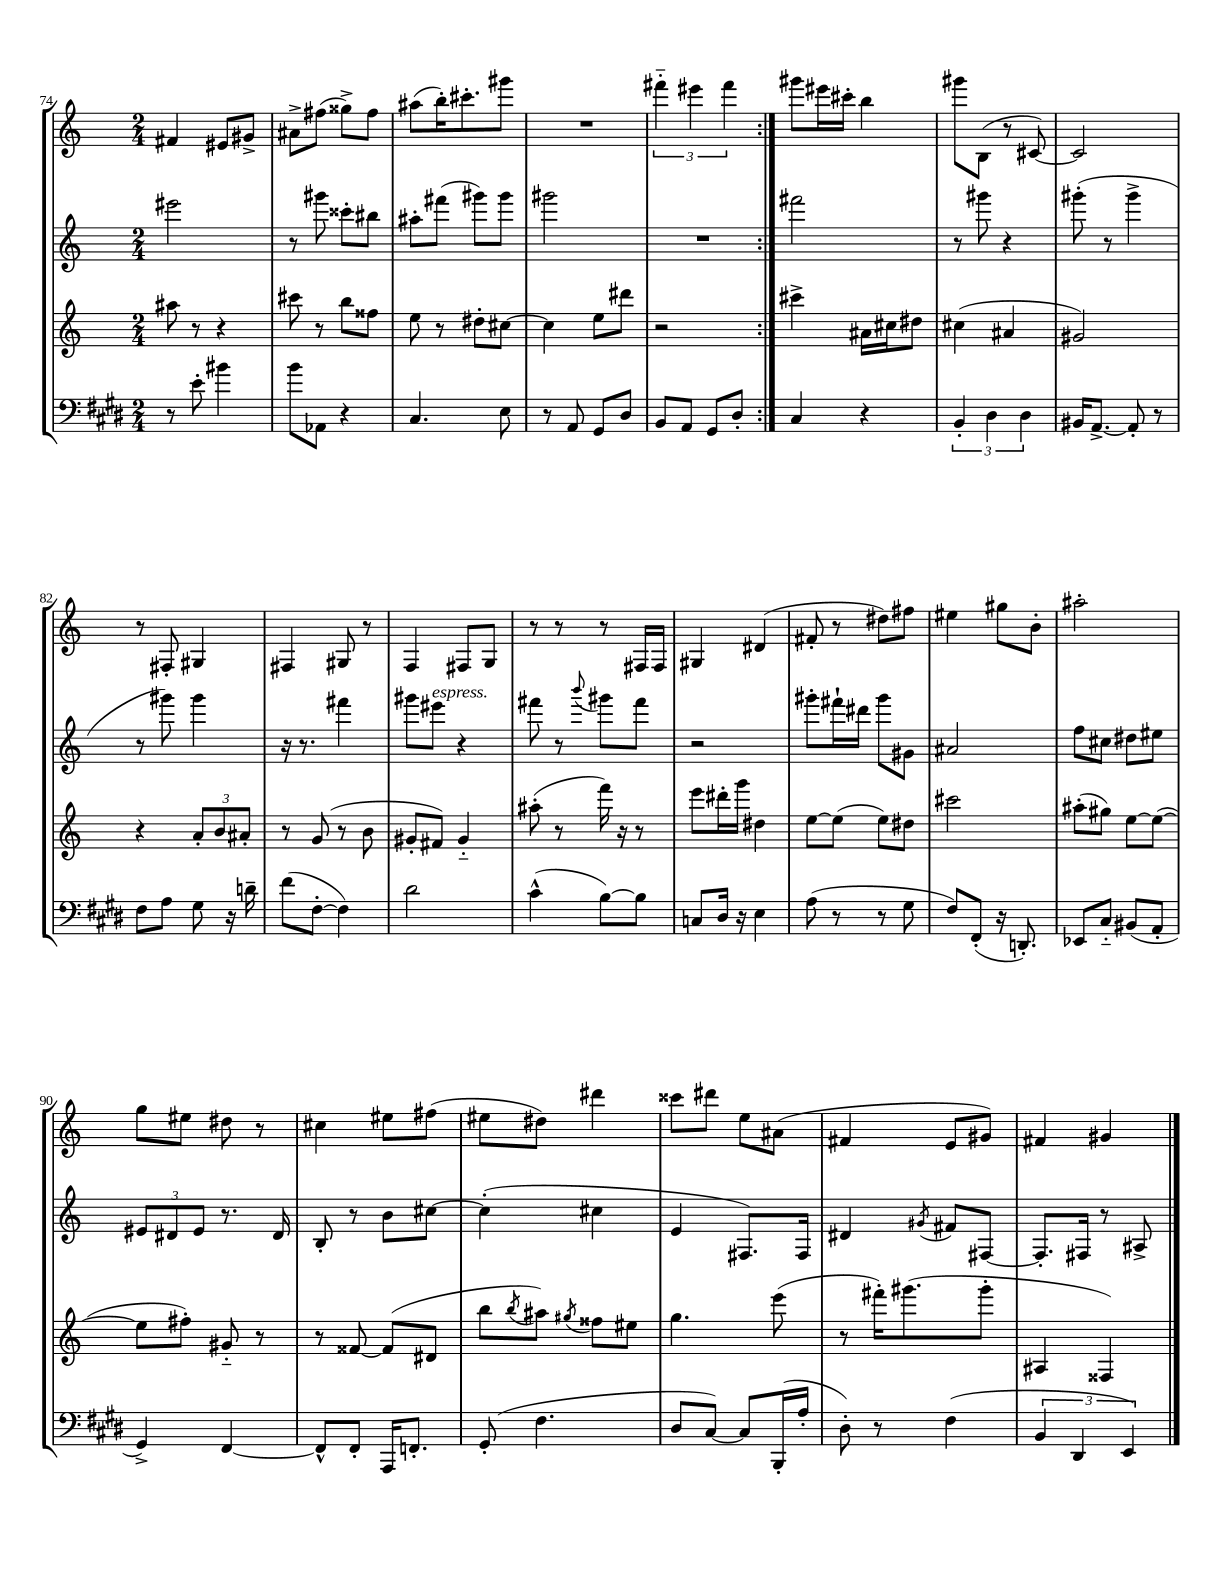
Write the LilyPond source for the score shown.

<<
\new StaffGroup <<
\new Staff = "s0" {
    \clef treble \key c \major \numericTimeSignature \time 2/4
    \repeat volta 2 { fis'4 eis'8 gis'8-> |
    ais'8-> fis''8( gisis''8->) fis''8 |
    ais''8( b''16-.) cis'''8.-. gis'''8 |
    R2 |
    \tuplet 3/2 { fis'''4-_ eis'''4 fis'''4 } | }
    gis'''8 eis'''16 cis'''16-. b''4 |
    gis'''8 b8( r8 cis'8~) |
    cis'2 |
    r8 fis8-. gis4 |
    fis4 gis8 r8 |
    f4 fis8 g8 |
    r8 r8 r8 fis16 fis16 |
    gis4 dis'4( |
    fis'8-. r8 dis''8) fis''8 |
    eis''4 gis''8 b'8-. |
    ais''2-. |
    g''8 eis''8 dis''8 r8 |
    cis''4 eis''8 fis''8( |
    eis''8 dis''8) dis'''4 |
    cisis'''8 dis'''8 e''8 ais'8( |
    fis'4 e'8 gis'8) |
    fis'4 gis'4 \bar "|." |
}
\new Staff = "s1" {
    \clef treble \key c \major \numericTimeSignature \time 2/4
    \repeat volta 2 { eis'''2 |
    r8 gis'''8 cisis'''8-. bis''8 |
    ais''8-. fis'''8( gis'''8) gis'''8 |
    gis'''2 |
    R2 | }
    fis'''2 |
    r8 gis'''8 r4 |
    gis'''8-.( r8 gis'''4-> |
    r8 gis'''8) gis'''4 |
    r16 r8. fis'''4 |
    gis'''8 eis'''8^\markup { \italic "espress." } r4 |
    fis'''8 r8 \appoggiatura { b'''8 } gis'''8 fis'''8 |
    r2 |
    gis'''8-. fis'''16-! dis'''16 gis'''8 gis'8 |
    ais'2 |
    f''8 cis''8 dis''8 eis''8 |
    \tuplet 3/2 { eis'8 dis'8 eis'8 } r8. dis'16 |
    b8-. r8 b'8 cis''8~ |
    cis''4-.( cis''4 |
    e'4 fis8.) fis16 |
    dis'4 \acciaccatura { gis'8 } fis'8 fis8~ |
    fis8.-. fis16 r8 ais8-> \bar "|." |
}
\new Staff = "s2" {
    \clef treble \key c \major \numericTimeSignature \time 2/4
    \repeat volta 2 { ais''8 r8 r4 |
    cis'''8 r8 b''8 fisis''8 |
    e''8 r8 dis''8-. cis''8~ |
    cis''4 e''8 dis'''8 |
    r2 | }
    cis'''4-> ais'16 cis''16 dis''8 |
    cis''4( ais'4 |
    gis'2) |
    r4 \tuplet 3/2 { a'8-. b'8 ais'8-. } |
    r8 g'8( r8 b'8 |
    gis'8-. fis'8) gis'4-_ |
    ais''8-.( r8 f'''16) r16 r8 |
    e'''8 dis'''16-. g'''16 dis''4 |
    e''8~ e''8( e''8) dis''8 |
    cis'''2 |
    ais''8-.( gis''8) e''8~ e''8~( |
    e''8 fis''8-.) gis'8-_ r8 |
    r8 fisis'8~ fisis'8( dis'8 |
    b''8 \acciaccatura { b''8 } ais''8) \acciaccatura { gis''8 } fisis''8 eis''8 |
    g''4. e'''8( |
    r8 fis'''16-.) gis'''8.( gis'''8-. |
    ais4 fisis4) \bar "|." |
}
\new Staff = "s3" {
    \clef bass \key e \major \numericTimeSignature \time 2/4
    \repeat volta 2 { r8 e'8-. bis'4 |
    b'8 aes,8 r4 |
    cis4. e8 |
    r8 a,8 gis,8 dis8 |
    b,8 a,8 gis,8 dis8-. | }
    cis4 r4 |
    \tuplet 3/2 { b,4-. dis4 dis4 } |
    bis,16 a,8.~-> a,8-. r8 |
    fis8 a8 gis8 r16 d'16-- |
    fis'8( fis8~-. fis4) |
    dis'2 |
    cis'4-^( b8~) b8 |
    c8 dis16 r16 e4 |
    a8( r8 r8 gis8 |
    fis8) fis,8-.( r16 d,8.-.) |
    ees,8 cis8-_ bis,8( a,8-. |
    gis,4->) fis,4~ |
    fis,8-^ fis,8-. a,,16 f,8.-. |
    gis,8-.( fis4. |
    dis8 cis8~) cis8 b,,16-.( a16-. |
    dis8-.) r8 fis4( |
    \tuplet 3/2 { b,4 dis,4 e,4) } \bar "|." |
}
>>
>>
\layout { \context { \Score currentBarNumber = #74 } }
